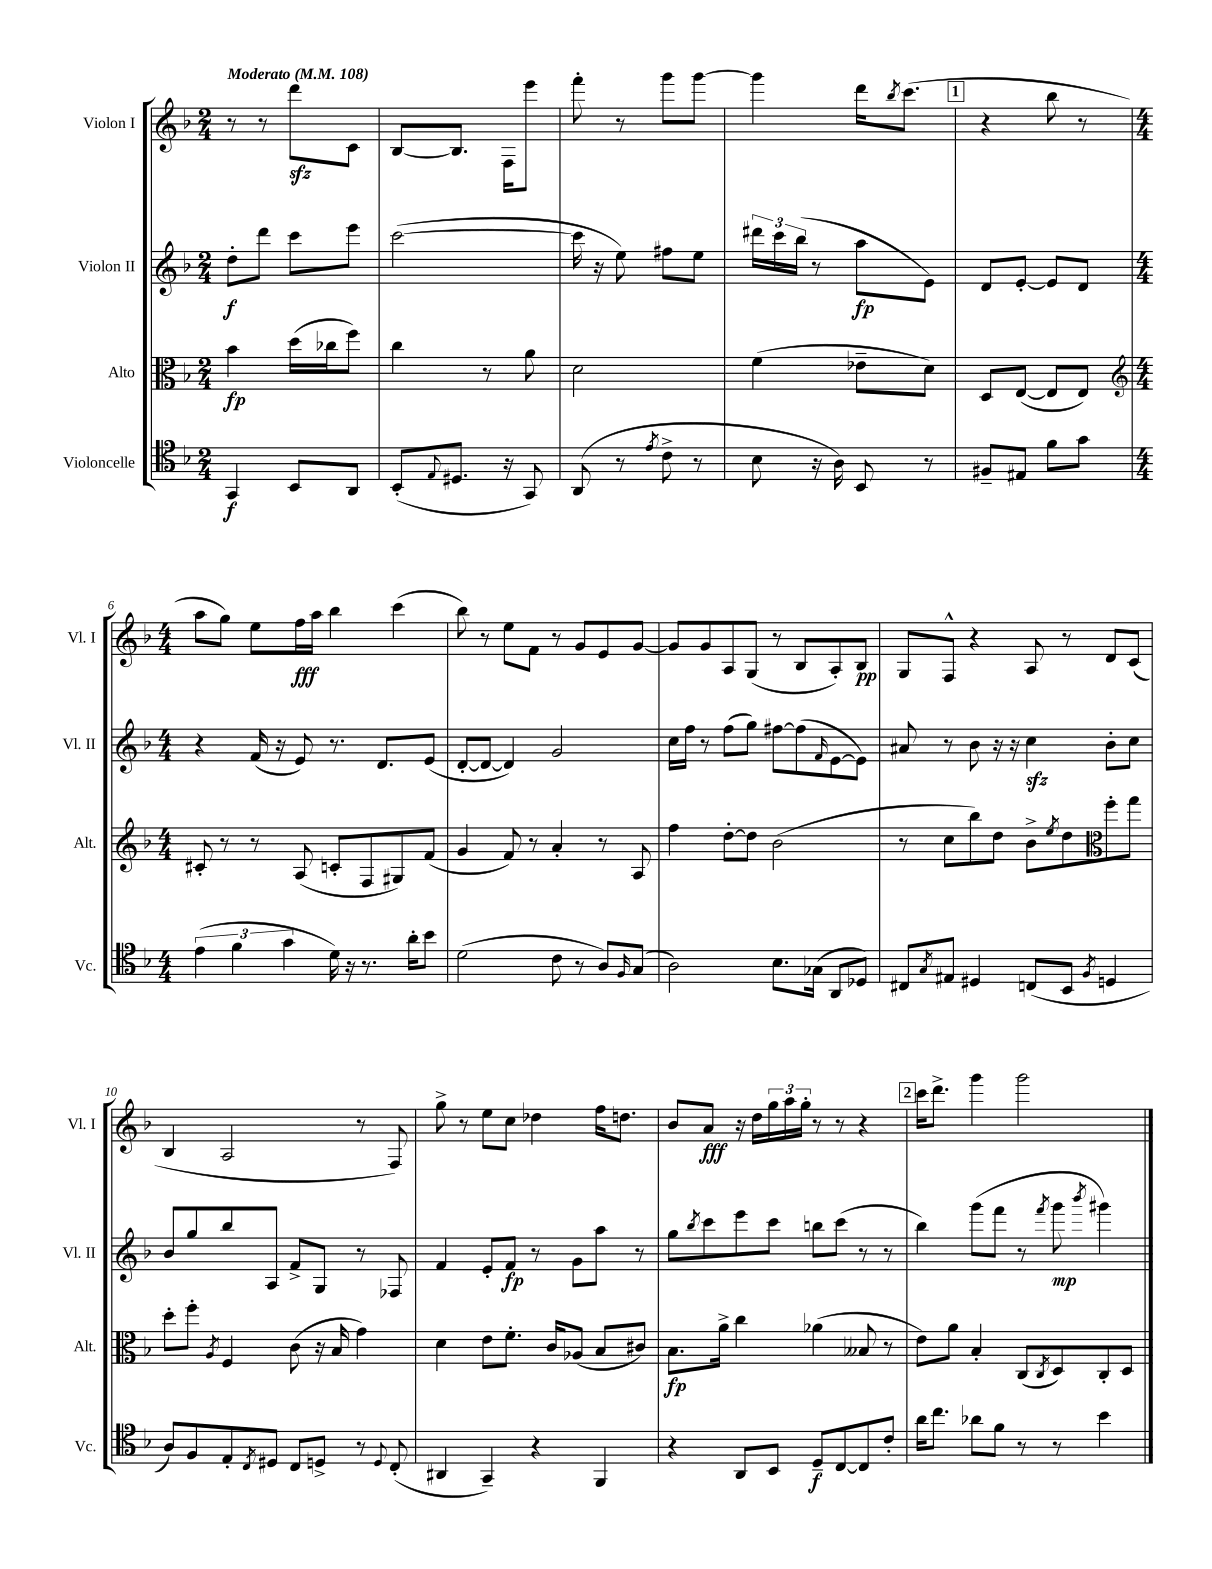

**kern	**kern	**kern	**kern
*staff4	*staff3	*staff2	*staff1
*clefC4	*clefC3	*clefG2	*clefG2
*k[b-]	*k[b-]	*k[b-]	*k[b-]
*M2/4	*M2/4	*M2/4	*M2/4
*MM108	*MM108	*MM108	*MM108
4GG/	4b-\	8dd'\L	8r
.	.	8ddd\J	8r
8BB-/L	(16dd\LL	8ccc\L	8ddd\L
.	16cc-\J	.	.
8AA/J	8ff\J)	8eee\J	8c\J
=	=	=	=
(8BB-'/L	4cc\	([2ccc\	[8B-/L
8qqE/	.	.	.
8.D#/J	.	.	8.B-/]J
.	8r	.	.
16r	.	.	16F\LK
8GG/)	8a\	.	8eee\J
=	=	=	=
(8AA/	2d\	16ccc\]	8fff'\
.	.	16r	.
8r	.	8ee\)	8r
8qe/	.	.	.
8c^\	.	8ff#\L	8ggg\L
8r	.	8ee\J	[8ggg\J
=	=	=	=
8B-\	(4f\	24ddd#\LL	4ggg\]
.	.	24ccc\	.
.	.	(24bb-\JJ	.
16r	.	8r	.
16A\)	.	.	.
8BB-/	8e-~\L	8aa\L	16ddd\LK
.	.	.	8qbb-/
.	.	.	(8.ccc\J
8r	8d\J)	8e\J)	.
=	=	=	=
8F#~/L	8D/L	8d/L	4r
8E#/J	([8E/J	[8e'/J	.
8f\L	8E/]L	8e/]L	8bb-\
8g\J	8E/J)	8d/J	8r
=	=	=	=
*	*clefG2	*	*
*M4/4	*M4/4	*M4/4	*M4/4
(6e\	8c#'/	4r	8aa\L
.	8r	.	8gg\J)
6f\	.	.	.
.	8r	(16f/	8ee\L
.	.	16r	.
6g\	.	.	.
.	(8A/	8e/)	16ff\L
.	.	.	16aa\JJ
16d\)	8c'/L	8.r	4bb-\
16r	.	.	.
8.r	8F/	.	.
.	.	8.d/L	.
.	8G#/)	.	(4ccc\
16a'\LK	.	.	.
8b-\J	(8f/J	(8e/J	.
=	=	=	=
(2d\	4g/	[8d'/L	8bb-\)
.	.	8d/_J	8r
.	8f/)	4d/])	8ee\L
.	8r	.	8f\J
8c\	4a'/	2g/	8r
8r	.	.	8g/L
8A/L)	8r	.	8e/
16qqF/	.	.	.
(8G/J	8A/	.	[8g/J
=	=	=	=
2A\)	4ff\	16cc\LL	8g/]L
.	.	16ff\JJ	.
.	.	8r	8g/
.	[8dd'\L	(8ff\L	8A/
.	8dd\]J	8gg\J)	(8G/J
8.B-\L	(2b-\	[8ff#\L	8r
.	.	(8ff#\]	8B-/L
(16G-\Jk	.	.	.
.	.	16qqf/	.
8AA/L	.	[8e\	8A'/)
8D-/J)	.	8e\]J)	8B-/J
=	=	=	=
8C#/L	8r	8a#/	8G/L
8qG/	.	.	.
8E#/J	8cc\L	8r	8F^^/J
4D#/	8bb-\)	8b-\	4r
.	8dd\J	16r	.
.	.	16r	.
(8C/L	8b-^\L	4cc\	8A/
.	8qee/	.	.
8BB-/J	8dd\	.	8r
8qF/	.	.	.
4D/	8ff'\	8b-'\L	8d/L
.	8gg\J	8cc\J	(8c/J
=	=	=	=
*	*clefC3	*	*
8A/L)	8dd'\L	8b-/L	4B-/
8F/	8ff'\J	8gg/	.
.	8qA/	.	.
8E'/	4F/	8bb-/	2A/
8qC/	.	.	.
8D#/J	.	8A/J	.
8C/L	(8c\	8f^/L	.
8D^/J	16r	8G/J	.
.	16B-/	.	.
8r	4g\)	8r	8r
8qqD/	.	.	.
(8C'/	.	8F-/	8F/)
=	=	=	=
4AA#/	4d\	4f/	8gg^\
.	.	.	8r
4GG~/)	8e\L	8e'/L	8ee\L
.	8.f'\J	8f/J	8cc\J
4r	.	8r	4dd-\
.	16c/LK	.	.
.	(8A-/J	8g\L	.
4FF/	8B-/L	8aa\J	16ff\LK
.	.	.	8.dd\J
.	8c#/J)	8r	.
=	=	=	=
4r	8.B-\L	8gg\L	8b-/L
.	.	8qbb-/	.
.	.	8ccc\	8a/J
.	16a^\Jk	.	.
8AA/L	4cc\	8eee\	16r
.	.	.	16dd\LL
8BB-/J	.	8ccc\J	24gg\
.	.	.	24aa\
.	.	.	24gg'\JJ
8D~/L	(4a-\	8bb\L	8r
[8C/	.	(8ccc\J	8r
8C/]	8B--/	8r	4r
8c'/J	8r	8r	.
=	=	=	=
16a\LK	8e\L)	4bb-\)	16ccc\LK
8.cc\J	.	.	8.ddd^\J
.	8a\J	.	.
8a-\L	4B-'/	(8ggg\L	4ggg\
8f\J	.	8fff\J	.
8r	(8C/L	8r	2ggg\
.	8qC/	8qfff/	.
8r	8D/)	8ggg\	.
.	.	8qbbb-/	.
4b-\	8C'/	4ggg#\)	.
.	8D/J	.	.
==	==	==	==
*-	*-	*-	*-
